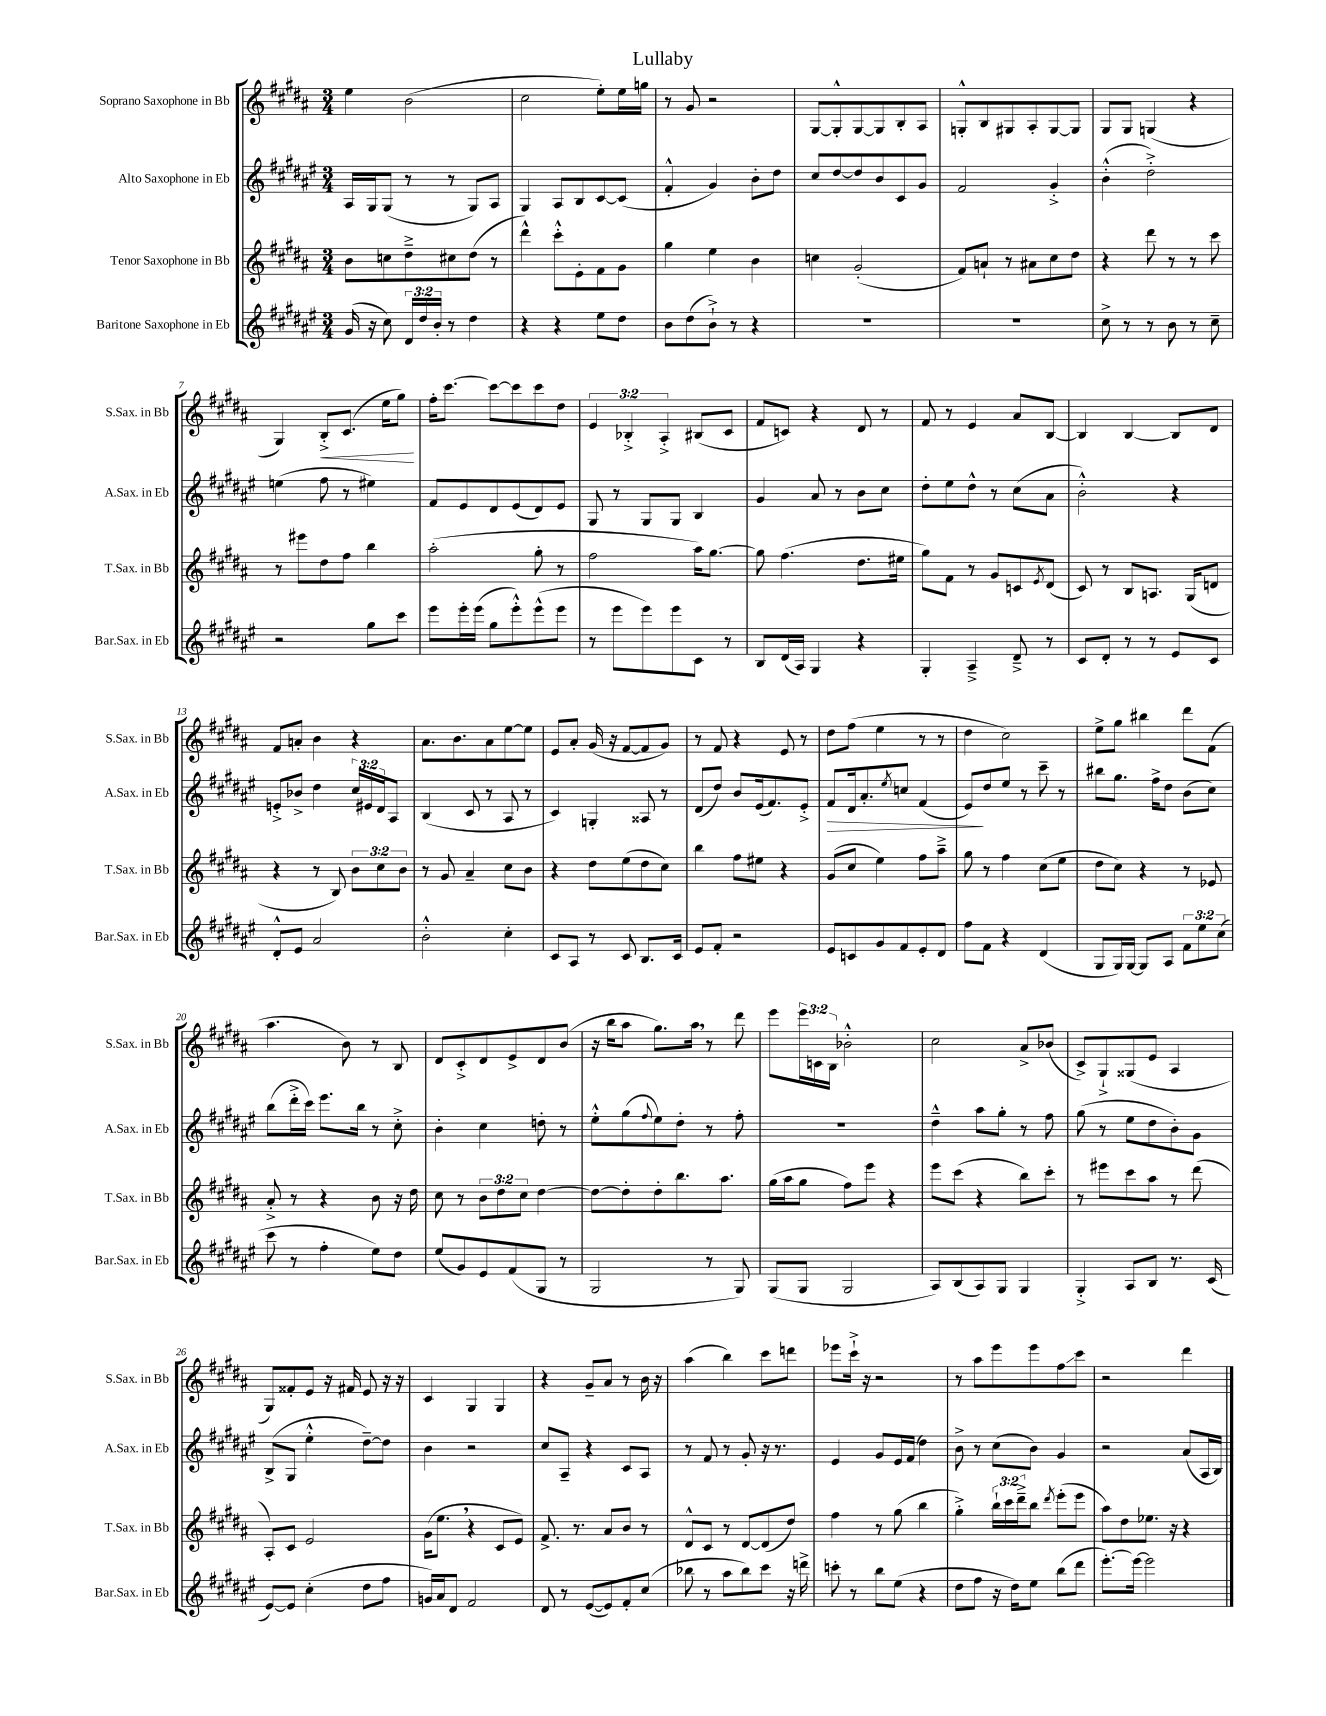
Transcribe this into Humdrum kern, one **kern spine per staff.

**kern	**kern	**kern	**kern
*staff4	*staff3	*staff2	*staff1
*clefG2	*clefG2	*clefG2	*clefG2
*k[f#c#g#d#a#e#]	*k[f#c#g#d#a#]	*k[f#c#g#d#a#e#]	*k[f#c#g#d#a#]
*M3/4	*M3/4	*M3/4	*M3/4
(16g#	8b	16A#	4ee
16r	.	16G#	.
8cc#)	8cc	(8G#	.
24d#	8dd#~^	8r	(2b
24dd#	.	.	.
24b'	.	.	.
8r	8cc#	8r	.
4dd#	(8dd#	8G#)	.
.	8r	8A#	.
=	=	=	=
4r	4ddd#^^)	4G#	2cc#
4r	8ccc#'^^	8A#	.
.	8e'	8B	.
8ee#	8f#	[8c#	8ee')
8dd#	8g#	(8c#]	16ee
.	.	.	16gg
=	=	=	=
8b	4gg#	4f#'^^	8r
(8dd#	.	.	8g#
8b`^)	4ee	4g#)	2r
8r	.	.	.
4r	4b	8b'	.
.	.	8dd#	.
=	=	=	=
2.r	4cc	8cc#	[8G#
.	.	[8dd#	8G#'^^]
.	(2g#'	8dd#]	[8G#
.	.	8b	8G#]
.	.	8c#	8B'
.	.	8g#	8A#
=	=	=	=
2.r	8f#)	2f#	8G'^^
.	8a`	.	8B
.	8r	.	8G#
.	8a#	.	8A#'
.	8cc#	4g#'^	[8G#
.	8dd#	.	8G#]
=	=	=	=
8cc#^	4r	(4b'^^	8G#
8r	.	.	8G#
8r	8ddd#	2dd#'^)	(4G
8b	8r	.	.
8r	8r	.	4r
8cc#~	8ccc#	.	.
=	=	=	=
2r	8r	(4ee	4G#)
.	8eee#	.	.
.	8dd#	8ff#	8B'^
.	8ff#	8r	(8.c#
8gg#	4bb	4ee#)	.
.	.	.	16ee
8ccc#	.	.	8gg#)
=	=	=	=
8eee#	(2aa#'	8f#	16ff#'
.	.	.	[8.ccc#
16eee#'	.	8e#	.
(16eee#	.	.	.
8gg#	.	8d#	8ccc#_
8eee#'^^)	.	(8e#	8ccc#]
(8eee#^^	8gg#'	8d#)	8ccc#
8eee#	8r	8e#	8dd#
=	=	=	=
8r	2ff#	8G#	6e
8eee#	.	8r	.
.	.	.	6B-'^
8eee#)	.	8G#	.
.	.	.	6A#'^
8eee#	.	8G#	.
8c#	16aa#)	4B	(8B#
.	[8.gg#	.	.
8r	.	.	8c#
=	=	=	=
8B	8gg#]	4g#	8f#
(16d#	(4.ff#	.	8c)
16A#)	.	.	.
4G#	.	8a#	4r
.	.	8r	.
4r	8.dd#	8b	8d#
.	.	8cc#	8r
.	16ee#	.	.
=	=	=	=
4G#'	8gg#)	8dd#'	8f#
.	8f#	8ee#	8r
4A#~^	8r	8dd#^^	4e
.	8g#	8r	.
8d#~^	8c	(8cc#	8a#
.	8qe	.	.
8r	(8d#	8a#	[8B
=	=	=	=
8c#	8c#)	2b'^^)	4B]
8d#'	8r	.	.
8r	8B	.	[4B
8r	8.A	.	.
8e#	.	4r	8B]
.	(16G#	.	.
8c#	8d	.	8d#
=	=	=	=
8d#'^^	4r	8e'^	8f#
8e#	.	8b-^	8a'
2a#	8r	4dd#	4b
.	8B)	.	.
.	12b	24cc#	4r
.	.	24e#	.
.	12cc#	24d#	.
.	.	8A#	.
.	12b	.	.
=	=	=	=
2b'^^	8r	(4B	8.a#
.	8g#	.	.
.	.	.	8.b
.	4a#~	8c#	.
.	.	8r	8a#
4cc#'	8cc#	8A#	[8ee
.	8b	8r	8ee]
=	=	=	=
8c#	4r	4c#)	8e
8A#	.	.	8a#'
8r	8dd#	4G'	(16g#
.	.	.	16r
8c#	(8ee	.	[8f#
8.B	8dd#	8A##	8f#]
.	8cc#)	8r	8g#)
16c#	.	.	.
=	=	=	=
8e#	4bb	(8d#	8r
8f#'	.	8dd#)	8f#
2r	8ff#	8b	4r
.	8ee#	(16e#	.
.	.	8.f#)	.
.	4r	.	8e
.	.	8e#'^	8r
=	=	=	=
8e#	(8g#	8f#	8dd#
8c	8cc#	16d#	(8ff#
.	.	8.a#'	.
8g#	4ee)	.	4ee
.	.	8qee#	.
8f#	.	8cc	.
8e#'	8ff#	(4f#	8r
8d#	8aa#~^	.	8r
=	=	=	=
8ff#	8gg#	8e#)	4dd#
8f#	8r	8dd#	.
4r	4ff#	8ee#	2cc#)
.	.	8r	.
(4d#	(8cc#	8ccc#~	.
.	8ee	8r	.
=	=	=	=
8G#	8dd#	8bb#	8ee^
16G#)	8cc#)	8.gg#	8gg#
[16G#	.	.	.
8G#]	4r	.	4bb#
.	.	16ff#^	.
8A#	.	8dd#	.
12f#	8r	(8b	8ddd#
12ee#	.	.	.
.	8e-	8cc#)	(8f#
(12cc#	.	.	.
=	=	=	=
8ccc#	8a#'^	(8bb	4.aa#
8r	8r	16ddd#'^	.
.	.	16ccc#)	.
4ff#'	4r	8.eee#	.
.	.	.	8b)
.	.	16bb	.
8ee#)	8b	8r	8r
8dd#	16r	8cc#'^	8B
.	16dd#	.	.
=	=	=	=
(8ee#	8cc#	4b'	8d#
8g#)	8r	.	8c#'^
8e#	12b	4cc#	8d#
.	12dd#	.	.
(8f#	.	.	8e^
.	12cc#	.	.
8G#	[4dd#	8dd'	8d#
8r	.	8r	(8b
=	=	=	=
2G#	8dd#_	8ee#'^^	16r
.	.	.	16bb
.	8dd#']	(8gg#	8aa#
.	.	8qqff#	.
.	8dd#'	8ee#)	8.gg#)
.	8.bb	8dd#'	.
.	.	.	16aa#
8r	.	8r	8r
.	8.aa#	.	.
8G#)	.	8ff#'	8ddd#
=	=	=	=
(8G#	(16gg#	2.r	8eee
.	16aa#	.	.
8G#	8gg#	.	24eee
.	.	.	24c
.	.	.	24B
2G#	8ff#)	.	2b-'^^
.	8eee	.	.
.	4r	.	.
=	=	=	=
8A#)	8eee	4dd#~^^	2cc#
(8B	(8ccc#	.	.
8A#)	4r	8aa#	.
8G#	.	8gg#'	.
4G#	8bb)	8r	8a#^
.	8ccc#'	8ff#	(8b-
=	=	=	=
4G#'^	8r	(8gg#	8c#^)
.	8eee#	8r	8G#`^
8A#	8ccc#	8ee#	(8G##
8B	8aa#	8dd#	8e
8.r	8r	8b')	4A#
.	(8ddd#	8g#	.
(16c#	.	.	.
=	=	=	=
[8e#)	8A#')	(8B^	8G#)
8e#]	8c#	8G#	8f##'
(4cc#'	2e	4ee#'^^	8e
.	.	.	16r
.	.	.	16f#
8dd#	.	[8dd#~)	8e
8ff#	.	8dd#]	16r
.	.	.	16r
=	=	=	=
16g)	(16g#	4b	4c#
16a#	8.ee	.	.
8d#	.	.	.
2f#	4r	2r	4G#
.	8c#	.	4G#
.	8e)	.	.
=	=	=	=
8d#	8.f#^	8cc#	4r
8r	.	8A#~	.
.	8.r	.	.
([8e#	.	4r	8g#~
8e#])	8a#	.	8a#
8f#'	8b	8c#	8r
(8cc#	8r	8A#	16b
.	.	.	16r
=	=	=	=
8bb-	8d#^^	8r	(4aa#
8r	8c#	8f#	.
8aa#	8r	8r	4bb)
8bb-)	[8d#	8g#'	.
8ccc#	(8d#]	16r	8ccc#
.	.	8.r	.
16r	8dd#)	.	8ddd
16ddd^	.	.	.
=	=	=	=
8ccc'	4ff#	4e#	8eee-
8r	.	.	16ccc#`^
.	.	.	16r
8bb	8r	8g#	2r
(8ee#	(8gg#	16e#	.
.	.	(16f#	.
4r	4bb	4dd#)	.
=	=	=	=
8dd#	4gg#'^)	8b^	8r
8ff#	.	8r	8aa#
16r	24bb`	(8cc#	8eee
.	24ccc#	.	.
16dd#)	.	.	.
.	24ddd#~^	.	.
8ee#	8bb	8b)	8eee
.	8qddd#	.	.
(8bb	(8eee'	4g#	8ff#
8ddd#	8eee	.	8ccc#
=	=	=	=
[8.eee#')	8aa#)	2r	2r
.	8dd#	.	.
16eee#_	.	.	.
2eee#]	8.ee-	.	.
.	16r	.	.
.	4r	(8a#	4ddd#
.	.	16A#	.
.	.	16B)	.
==	==	==	==
*-	*-	*-	*-
